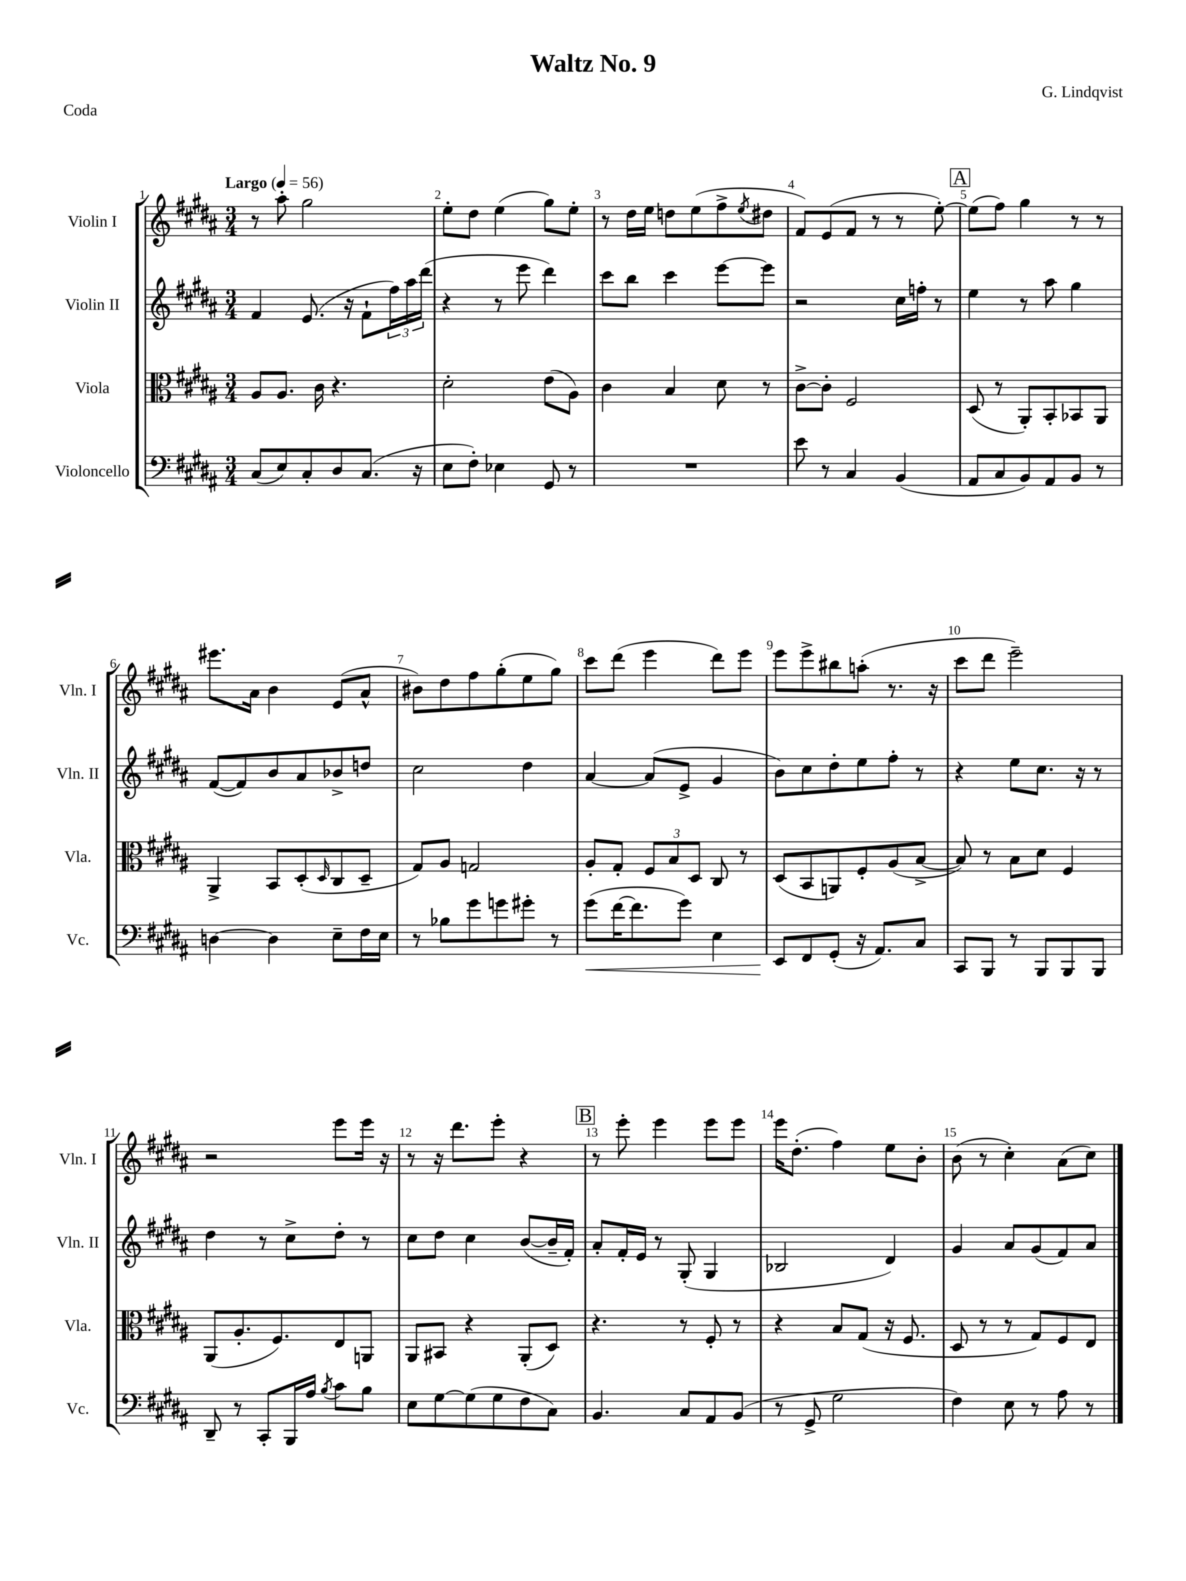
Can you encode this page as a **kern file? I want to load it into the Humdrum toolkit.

**kern	**kern	**kern	**kern
*staff4	*staff3	*staff2	*staff1
*clefF4	*clefC3	*clefG2	*clefG2
*k[f#c#g#d#a#]	*k[f#c#g#d#a#]	*k[f#c#g#d#a#]	*k[f#c#g#d#a#]
*M3/4	*M3/4	*M3/4	*M3/4
*MM56	*MM56	*MM56	*MM56
(8C#/L	8A#/L	4f#/	8r
8E/)	8.A#/J	.	8aa#'\
8C#'/	.	(8.e/	2gg#\
.	16c#\	.	.
8D#/	4.r	.	.
.	.	16r	.
(8.C#/J	.	8f#`\L	.
.	.	24ff#\L)	.
.	.	24aa#\	.
16r	.	.	.
.	.	(24ddd#\JJ	.
=	=	=	=
8E\L	2d#'\	4r	8ee'\L
8F#'\J)	.	.	8dd#\J
4E-\	.	8r	(4ee\
.	.	8eee\	.
8GG#/	(8e\L	4ddd#\)	8gg#\L)
8r	8A#\J)	.	8ee'\J
=	=	=	=
2.r	4c#\	8ccc#\L	8r
.	.	8bb\J	16dd#\LL
.	.	.	16ee\JJ
.	4B/	4ccc#\	8dd\L
.	.	.	(8ee\
.	8d#\	[8eee\L	8ff#^\
.	.	.	8qee/
.	8r	8eee\]J	8dd#\J
=	=	=	=
8e\	[8c#^\L	2r	8f#/L)
8r	8c#'\]J	.	(8e/
4C#/	2F#/	.	8f#/J
.	.	.	8r
(4BB/	.	16cc#\LL	8r
.	.	16ff'\JJ	.
.	.	8r	[8ee'\)
=	=	=	=
8AA#/L	(8D#/	4ee\	(8ee\]L
8C#/	8r	.	8ff#\J)
8BB/)	8AA#'/L)	8r	4gg#\
8AA#/	8BB'/	8aa#\	.
8BB/J	8BB-/	4gg#\	8r
8r	8AA#/J	.	8r
=	=	=	=
[4D\	4AA#^/	([8f#/L	8.eee#\L
.	.	8f#/])	.
.	.	.	16a#\Jk
4D\]	8BB/L	8b/	4b\
.	(8D#'/	8a#/	.
.	16qqD#/	.	.
8E~\L	8C#/	8b-^/	(8e/L
16F#\L	8D#~/J	8dd/J	8a#^^/J
16E\JJ	.	.	.
=	=	=	=
8r	8G#/L)	2cc#\	8b#\L)
8B-\L	8A#/J	.	8dd#\
8g#\	2G/	.	8ff#\
8g\	.	.	(8gg#'\
8g#'\J	.	4dd#\	8ee\
8r	.	.	8gg#\J)
=	=	=	=
(8g#\L	8A#'/L	[4a#/	8ccc#\L
[16f#\K	8G#'/J	.	(8ddd#\J
8.f#\]	.	.	.
.	12F#/L	(8a#/]L	4eee\
.	12B/	.	.
8g#\J)	.	8e^/J	.
.	12D#/J	.	.
4E\	8C#/	4g#/	8ddd#\L)
.	8r	.	8eee\J
=	=	=	=
8EE/L	(8D#/L	8b\L)	8eee\L
8FF#/	8BB/	8cc#\	8eee^\
(8GG#'/J	8AA/)	8dd#'\	8bb#\
16r	8F#'/	8ee\	(8aa'\J
8.AA#/L)	.	.	.
.	(8A#/	8ff#'\J	8.r
8C#/J	[8B^/J	8r	.
.	.	.	16r
=	=	=	=
8CC#/L	8B/])	4r	8ccc#\L
8BBB/J	8r	.	8ddd#\J
8r	8B\L	8ee\L	2eee~\)
8BBB/L	8d#\J	8.cc#\J	.
8BBB/	4F#/	.	.
.	.	16r	.
8BBB/J	.	8r	.
=	=	=	=
8DD#~/	(8AA#/L	4dd#\	2r
8r	8.A#'/	.	.
8CC#'/L	.	8r	.
.	8.F#/)	.	.
16BBB/L	.	8cc#^\L	.
16A#/JJ	.	.	.
8qB/	.	.	.
8c#\L	8E/	8dd#'\J	8eee\L
8B\J	8AA/J	8r	16eee\Jk
.	.	.	16r
=	=	=	=
8E\L	8AA#/L	8cc#\L	8r
[8G#\	8BB#/J	8dd#\J	16r
.	.	.	8.ddd#\L
(8G#\]	4r	4cc#\	.
8G#\	.	.	8eee'\J
8F#\	(8AA#'/L	([8b/L	4r
8C#\J)	8D#/J)	16b~/]L	.
.	.	16f#'/JJ)	.
=	=	=	=
4.BB/	4.r	8a#'/L	8r
.	.	16f#'/L	8eee'\
.	.	16e/JJ	.
.	.	8r	4eee\
8C#/L	8r	(8G#'/	.
8AA#/	8F#'/	4G#/	8eee\L
(8BB/J	8r	.	8eee\J
=	=	=	=
8r	4r	2B-/	16eee\LK
.	.	.	(8.dd#'\J
8GG#^/	.	.	.
2G#\	8B/L	.	4ff#\)
.	(8G#/J	.	.
.	16r	4d#/)	8ee\L
.	8.F#/	.	.
.	.	.	8b'\J
=	=	=	=
4F#\)	8D#/	4g#/	(8b\
.	8r	.	8r
8E\	8r	8a#/L	4cc#'\)
8r	8G#/L)	(8g#/	.
8A#\	8F#/	8f#/)	(8a#\L
8r	8E/J	8a#/J	8cc#\J)
==	==	==	==
*-	*-	*-	*-
